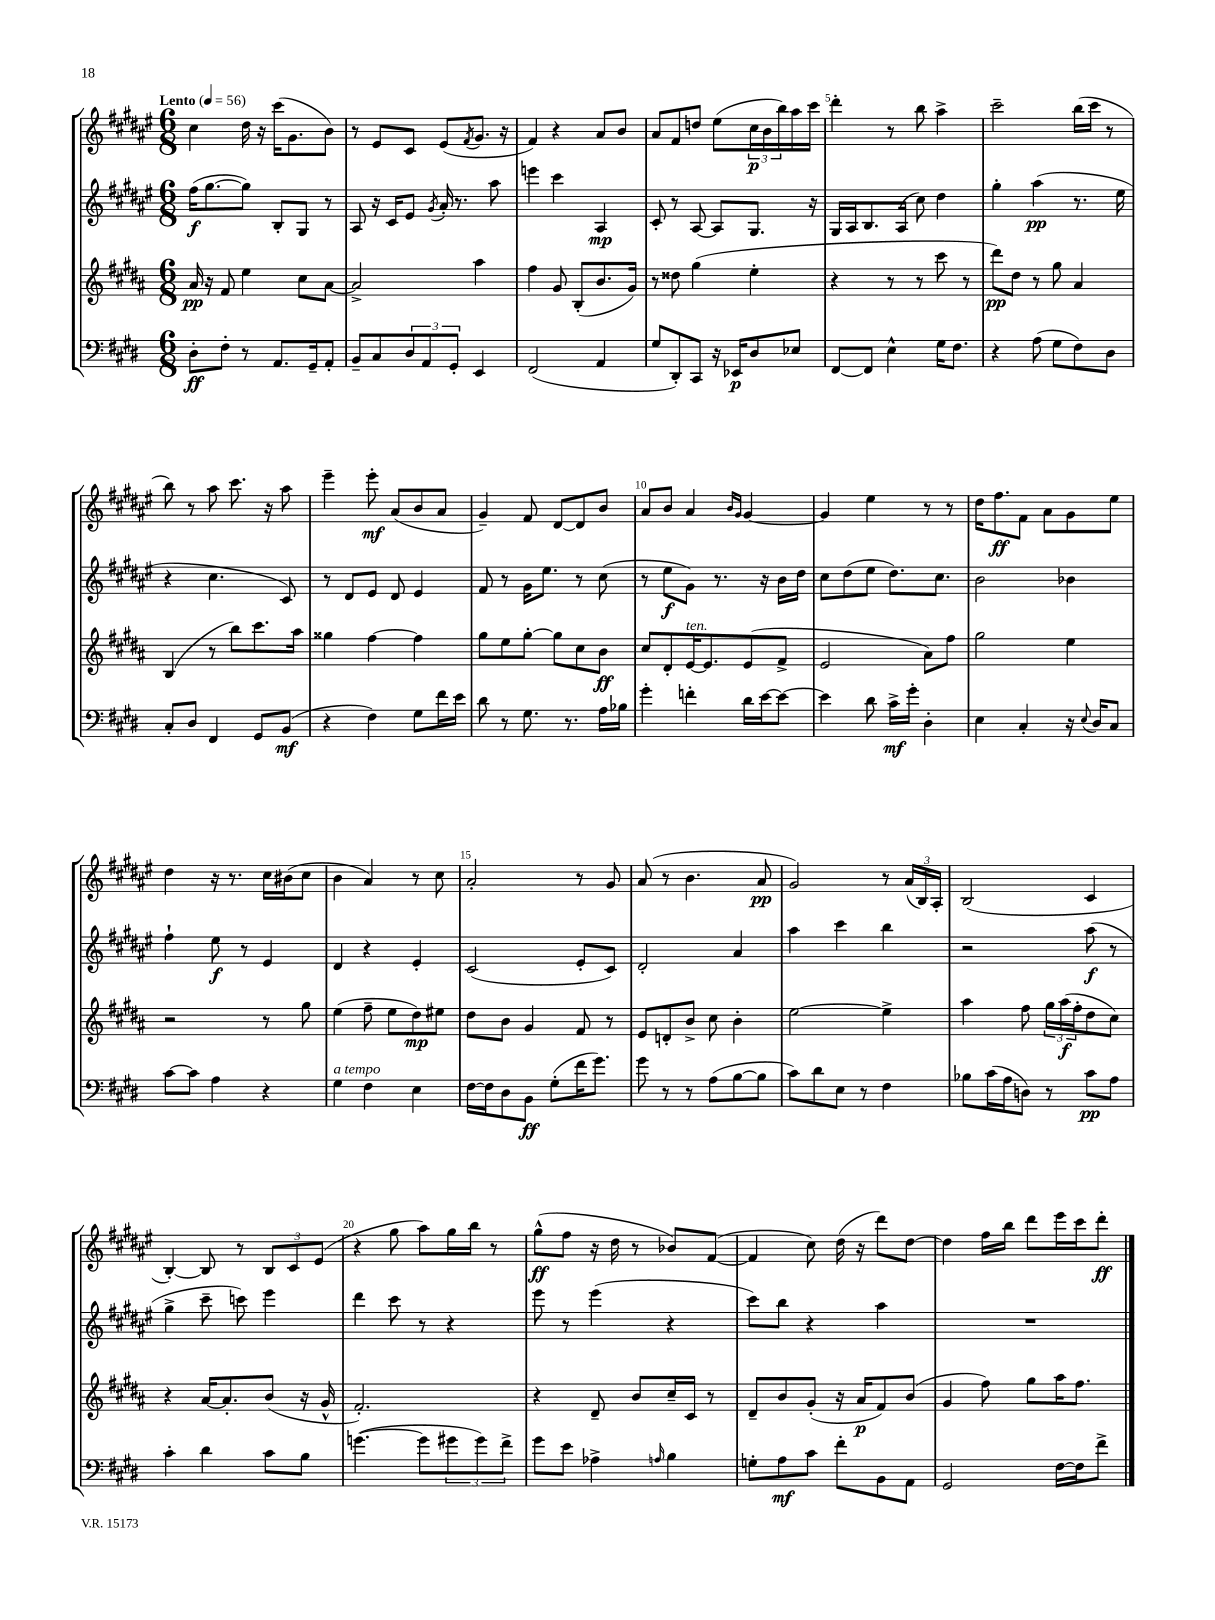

**kern	**kern	**kern	**kern
*staff4	*staff3	*staff2	*staff1
*clefF4	*clefG2	*clefG2	*clefG2
*k[f#c#g#d#]	*k[f#c#g#d#a#]	*k[f#c#g#d#a#e#]	*k[f#c#g#d#a#e#]
*M6/8	*M6/8	*M6/8	*M6/8
*MM56	*MM56	*MM56	*MM56
8D#'	16a#	(16ff#	4cc#
.	16r	[8.gg#	.
8F#'	8f#	.	.
8r	4ee	8gg#])	16dd#
.	.	.	16r
8.AA	.	8B'	(16ccc#
.	.	.	8.g#
.	8cc#	8G#	.
16GG#~	.	.	.
8AA'	[8a#	8r	8b)
=	=	=	=
8BB~	2a#^]	8A#	8r
8C#	.	16r	8e#
.	.	16c#	.
12D#	.	8e#	8c#
12AA	.	.	.
.	.	8qg#	.
.	.	16a#'	(8e#
12GG#'	.	.	.
.	.	8.r	.
.	.	.	8qf#
4EE	4aa#	.	8.g#
.	.	8aa#	.
.	.	.	16r
=	=	=	=
(2FF#	4ff#	4eee	4f#)
.	8g#	4ccc#	4r
.	(8B'	.	.
4AA	8.b	4A#	8a#
.	.	.	8b
.	16g#)	.	.
=	=	=	=
8G#	8r	8c#'	8a#
8DD#')	8dd##	8r	8f#
8CC#	(4gg#	[8A#	8dd
16r	.	8A#]	(8ee#
16EE-	.	.	.
8D#	4ee'	8.G#	24cc#
.	.	.	24b
.	.	.	24bb)
8E-	.	.	16aa#
.	.	16r	16ccc#
=	=	=	=
[8FF#	4r	16G#	4ddd#'
.	.	16A#	.
8FF#]	.	8.B	.
4E^^	8r	.	8r
.	.	(16A#	.
.	8r	8cc#)	8bb
16G#	8ccc#	4dd#	4aa#^
8.F#	.	.	.
.	8r	.	.
=	=	=	=
4r	8ddd#)	4gg#'	2ccc#~
.	8dd#	.	.
(8A	8r	(4aa#	.
8G#	8gg#	.	.
8F#)	4a#	8.r	(16bb
.	.	.	16ccc#
8D#	.	.	8r
.	.	16ee#	.
=	=	=	=
8C#'	(4B	4r	8bb)
8D#	.	.	8r
4FF#	8r	4.cc#	8aa#
.	8bb)	.	8.ccc#
8GG#	8.ccc#	.	.
.	.	.	16r
(8BB	.	8c#)	8aa#
.	16aa#	.	.
=	=	=	=
4r	4gg##	8r	4eee#~
.	.	8d#	.
4F#)	[4ff#	8e#	8eee#'
.	.	8d#	(8a#
8G#	4ff#]	4e#	8b
16f#	.	.	8a#
16e	.	.	.
=	=	=	=
8d#	8gg#	8f#	4g#~)
8r	8ee	8r	.
8.G#	[8gg#'	16g#	8f#
.	.	8.ee#	.
.	8gg#]	.	[8d#
8.r	.	.	.
.	8cc#	8r	8d#]
16A	8b	(8cc#	8b
16B-	.	.	.
=	=	=	=
4g#'	8cc#	8r	8a#
.	8d#'	8ee#	8b
4f'	[16e	8g#)	4a#
.	8.e]	.	.
.	.	8.r	.
.	.	.	16qqb
.	.	.	16qqg#
16d#	(8e	.	[4g#
[16e	.	16r	.
8e_	8f#^	16b	.
.	.	16dd#	.
=	=	=	=
4e]	2e	8cc#	4g#]
.	.	(8dd#	.
8d#	.	8ee#	4ee#
16c#^	.	8.dd#)	.
16g#'	.	.	.
4D#'	8a#)	.	8r
.	.	8.cc#	.
.	8ff#	.	8r
=	=	=	=
4E	2gg#	2b	16dd#
.	.	.	8.ff#
4C#'	.	.	8f#
.	.	.	8a#
16r	4ee	4b-	8g#
8qqE	.	.	.
16D#	.	.	.
8C#	.	.	8ee#
=	=	=	=
[8c#	2r	4ff#`	4dd#
8c#]	.	.	.
4A	.	8ee#	16r
.	.	.	8.r
.	.	8r	.
4r	8r	4e#	16cc#
.	.	.	(16b#
.	8gg#	.	8cc#
=	=	=	=
4G#	(4ee	4d#	4b
4F#	8ff#~	4r	4a#)
.	8ee	.	.
4E	8dd#)	4e#'	8r
.	8ee#	.	8cc#
=	=	=	=
[16F#	8dd#	(2c#	2a#'
16F#]	.	.	.
8D#	8b	.	.
8BB	4g#	.	.
(8G#'	.	.	.
16f#	8f#	8e#'	8r
8.g#)	.	.	.
.	8r	8c#)	8g#
=	=	=	=
8g#	8e	2d#'	(8a#
8r	8d'	.	8r
8r	8b^	.	4.b
(8A	8cc#	.	.
[8B	4b'	4a#	.
8B]	.	.	8a#
=	=	=	=
8c#)	[2ee	4aa#	2g#)
8d#	.	.	.
8E	.	4ccc#	.
8r	.	.	.
4F#	4ee^]	4bb	8r
.	.	.	(24a#
.	.	.	24B)
.	.	.	24A#'
=	=	=	=
8B-	4aa#	2r	(2B
(16c#	.	.	.
16A	.	.	.
8D)	8ff#	.	.
8r	24gg#	.	.
.	(24aa#	.	.
.	24ff#'	.	.
8c#	8dd#	(8aa#	4c#
8A	8cc#)	8r	.
=	=	=	=
4c#'	4r	4gg#^	[4B')
4d#	[16a#	8ccc#~	8B]
.	8.a#']	.	.
.	.	8ccc)	8r
8c#	(8b	4eee#	12B
.	.	.	12c#
8B	16r	.	.
.	.	.	(12e#
.	16g#^^	.	.
=	=	=	=
([4.g	2.f#')	4ddd#	4r
.	.	8ccc#	8gg#
8g]	.	8r	8aa#)
12g#	.	4r	16gg#
.	.	.	16bb
12g#)	.	.	.
.	.	.	8r
12f#^	.	.	.
=	=	=	=
8g#	4r	8eee#	(8gg#^^
8e	.	8r	8ff#
4A-^	8d#~	(4eee#	16r
.	.	.	16dd#
.	8b	.	8r
16qqA	.	.	.
4B	16cc#~	4r	8b-)
.	16c#	.	.
.	8r	.	([8f#
=	=	=	=
8G'	8d#~	8ccc#)	4f#]
8A	8b	8bb	.
8c#	(8g#'	4r	8cc#)
8f#'	16r	.	(16dd#
.	16a#	.	16r
8BB	8f#)	4aa#	8ddd#)
8AA	(8b	.	[8dd#
=	=	=	=
2GG#	4g#	2.r	4dd#]
.	8ff#)	.	16ff#
.	.	.	16bb
.	8gg#	.	8ddd#
[16F#	16aa#	.	16eee#
16F#]	8.ff#	.	16ccc#
8f#^	.	.	8ddd#'
==	==	==	==
*-	*-	*-	*-
